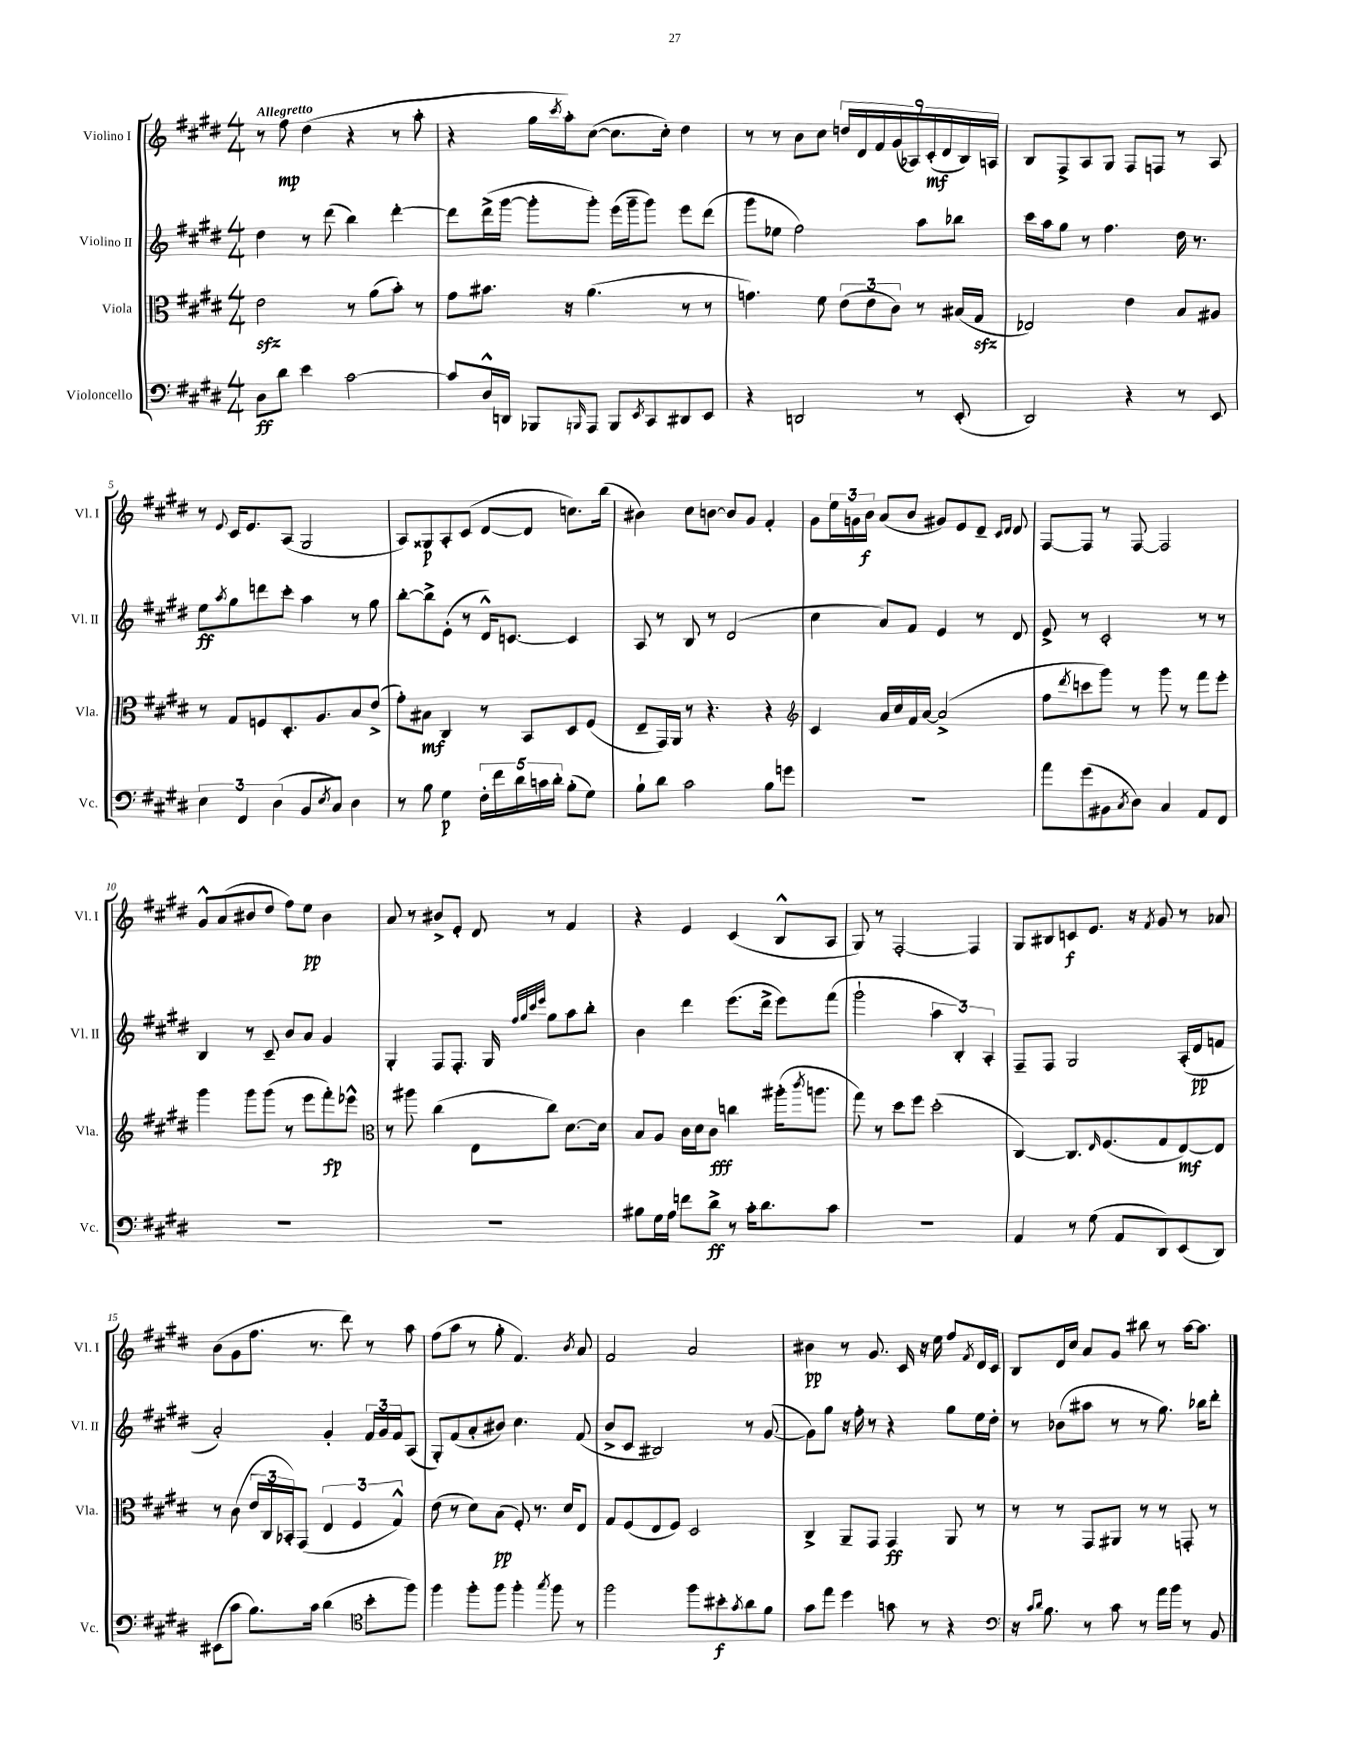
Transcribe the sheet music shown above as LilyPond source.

<<
\new StaffGroup <<
\new Staff = "s0" \with { instrumentName = "Violino I" shortInstrumentName = "Vl. I" } {
    \clef treble \key e \major \numericTimeSignature \time 4/4 \tempo "Allegretto"
    r8 fis''8\mp dis''4( r4 r8 a''8-. |
    r4 gis''16 \acciaccatura { cis'''8 } a''16-.) cis''8~( cis''8. cis''16-.) dis''4 |
    r8 r8 b'8 cis''8 \tuplet 9/8 { d''16 dis'16 fis'16 gis'16( aes16) cis'16-.\mf( dis'16 b16) a16 } |
    b8 fis8-> a8 gis8 fis8 f8 r8 a8 |
    r8 \appoggiatura { e'8 } cis'16 e'8. a8( gis2 |
    a8) gisis8\p a8-. cis'8( dis'8~ dis'8 c''8.) b''16( |
    bis'4) cis''8 b'8~ b'8 gis'8 fis'4-. |
    gis'8 \tuplet 3/2 { e''16 g'16 b'16\f } a'8( b'8 gis'8) e'8 dis'8-- \grace { cis'16 dis'16 } dis'8 |
    fis8~ fis8 r8 fis8~ fis2 |
    gis'8-^ a'8( bis'8 dis''8 fis''8) e''8\pp bis'4 |
    a'8 r8 bis'8-> e'8-. dis'8 r8 fis'4 |
    r4 e'4 cis'4( b8-^ a8 |
    gis8) r8 fis2~-. fis4 |
    gis8 bis8 c'8\f e'8. r16 \acciaccatura { fis'8 } gis'8 r8 aes'8 |
    b'8( gis'8 fis''8. r8. dis'''8) r8 a''8 |
    fis''8( a''8 r8 gis''8-. fis'4.) \acciaccatura { b'8 } a'8 |
    fis'2 a'2 |
    bis'4\pp r8 gis'8. cis'16 r16 e''16 fis''8 \acciaccatura { fis'8 } dis'16 cis'16 |
    b8 dis'16 cis''16 a'8 gis'8 bis''8 r8 a''16~ a''8. \bar "|." |
}
\new Staff = "s1" \with { instrumentName = "Violino II" shortInstrumentName = "Vl. II" } {
    \clef treble \key e \major \numericTimeSignature \time 4/4
    dis''4 r8 dis'''8( b''4) dis'''4~-. |
    dis'''8 dis'''16->( gis'''16~ gis'''8-. gis'''8-.) e'''16( gis'''16-- gis'''8) e'''8 dis'''8( |
    gis'''8 ees''8 fis''2) a''8 bes''8 |
    cis'''16 a''16 gis''8 r8 fis''4. dis''16 r8. |
    e''8\ff \acciaccatura { a''8 } gis''8 d'''8 cis'''8-. a''4 r8 gis''8 |
    b''8~-. b''8-> e'8-.( r8 dis'16-^) c'8.~ c'4 |
    a8 r8 b8 r8 dis'2( |
    cis''4 a'8) fis'8 e'4 r8 dis'8 |
    e'8-> r8 cis'2-. r8 r8 |
    b4 r8 cis'8-- b'8 a'8 gis'4 |
    gis4-. fis8 fis8.-. gis16 \grace { fis''32 gis''32 cis'''32 e'''32 } gis''8 a''8 b''8-. |
    b'4 dis'''4 e'''8.( dis'''16-> e'''8) fis'''8( |
    gis'''2-! \tuplet 3/2 { a''4 b4-.) a4-. } |
    fis8-- fis8 gis2 a16-.( dis'16\pp f'8 |
    a'2-.) gis'4-. \tuplet 3/2 { fis'16 gis'16 fis'16 } a8( |
    gis8-.) fis'8( a'8-. bis'8) cis''4. fis'8( |
    b'8-> cis'8 bis2) r8 gis'8~( |
    gis'8) gis''8 r16 fis''16-. r8 r4 gis''8 e''16 dis''16-. |
    r8 bes'8( ais''8 r8 r8 gis''8.) bes''16 dis'''8-. \bar "|." |
}
\new Staff = "s2" \with { instrumentName = "Viola" shortInstrumentName = "Vla." } {
    \clef alto \key e \major \numericTimeSignature \time 4/4
    e'2\sfz r8 a'8( b'8-.) r8 |
    gis'8 bis'8. r16 a'4.( r8 r8 |
    g'4.) fis'8 \tuplet 3/2 { e'8( e'8 cis'8) } r8 bis16( gis16\sfz |
    ees2) e'4 b8 ais8 |
    r8 gis8 f8 dis8.-. a8. b8 e'8->( |
    gis'8-.) bis8\mf cis4 r8 b,8 dis8 fis8( |
    e8-- gis,16) a,16 r8 r4. r4 |
    \clef treble cis'4 a'16 cis''16 fis'16 a'16~ a'2->( |
    fis''8 \acciaccatura { dis'''8 } c'''8 gis'''8) r8 gis'''8 r8 fis'''8 e'''8-. |
    gis'''4 gis'''8 gis'''8( r8 e'''8 fis'''8-.\fp) ees'''8-^ |
    \clef alto r8 ais''8 cis''4( e8 cis''8) dis'8.~ dis'16 |
    b8 a8 cis'16 dis'16 cis'8\fff c''4 ais''16-.( \acciaccatura { cis'''8 } a''8. |
    gis''8) r8 dis''8 fis''8 dis''2-.( |
    cis4~) cis8. \grace { e16 } fis8.( gis8 e8~\mf) e8 |
    r8 cis'8( \tuplet 3/2 { e'16 cis16 bes,16-.) } gis,8( \tuplet 3/2 { e4 fis4 gis4-^) } |
    e'8( r8 dis'8) b8\pp( fis8-.) r8. dis'16 e8 |
    gis8 fis8( e8 fis8) dis2 |
    cis4-> a,8-- gis,8 gis,4\ff a,8 r8 |
    r8 r8 gis,8 ais,8 r8 r8 g,8-. r8 \bar "|." |
}
\new Staff = "s3" \with { instrumentName = "Violoncello" shortInstrumentName = "Vc." } {
    \clef bass \key e \major \numericTimeSignature \time 4/4
    dis8\ff dis'8 e'4 cis'2~ |
    cis'8 dis16-^ d,16 bes,,8 \grace { b,,16 } a,,8 b,,8 \acciaccatura { e,8 } cis,8 dis,8 e,8 |
    r4 d,2 r8 e,8-.( |
    dis,2) r4 r8 e,8 |
    \tuplet 3/2 { e4 fis,4 dis4( } b,8 \acciaccatura { e8 } cis8) dis4 |
    r8 b8 gis4\p \tuplet 5/4 { fis16-. fis'16 dis'16 c'16 dis'16-. } b8-.( gis8) |
    b8-! dis'8 cis'2 b8 g'8 |
    R1 |
    a'8 gis'8( bis,8 \acciaccatura { cis8 } dis8) cis4 a,8 fis,8 |
    R1 |
    R1 |
    bis8 gis16 a16 f'8 dis'8->\ff r8 cis'16-. dis'8. cis'8 |
    R1 |
    a,4 r8 gis8( a,8 dis,8) e,8( dis,8) |
    eis,8( cis'8 b8.) cis'16 dis'4( \clef tenor b'8-. fis''8) |
    fis''4 fis''8-. fis''8 fis''4-. \acciaccatura { gis''8 } fis''8 r8 |
    fis''2 fis''8 bis'8-.\f \acciaccatura { gis'8 } a'8 fis'8 |
    gis'8 e''8 dis''4 g'8 r8 r4 |
    \clef bass r16 \grace { cis'16 dis'16 } b8. r8 cis'8 r8 a'16 b'16 r8 b,8 \bar "|." |
}
>>
>>
